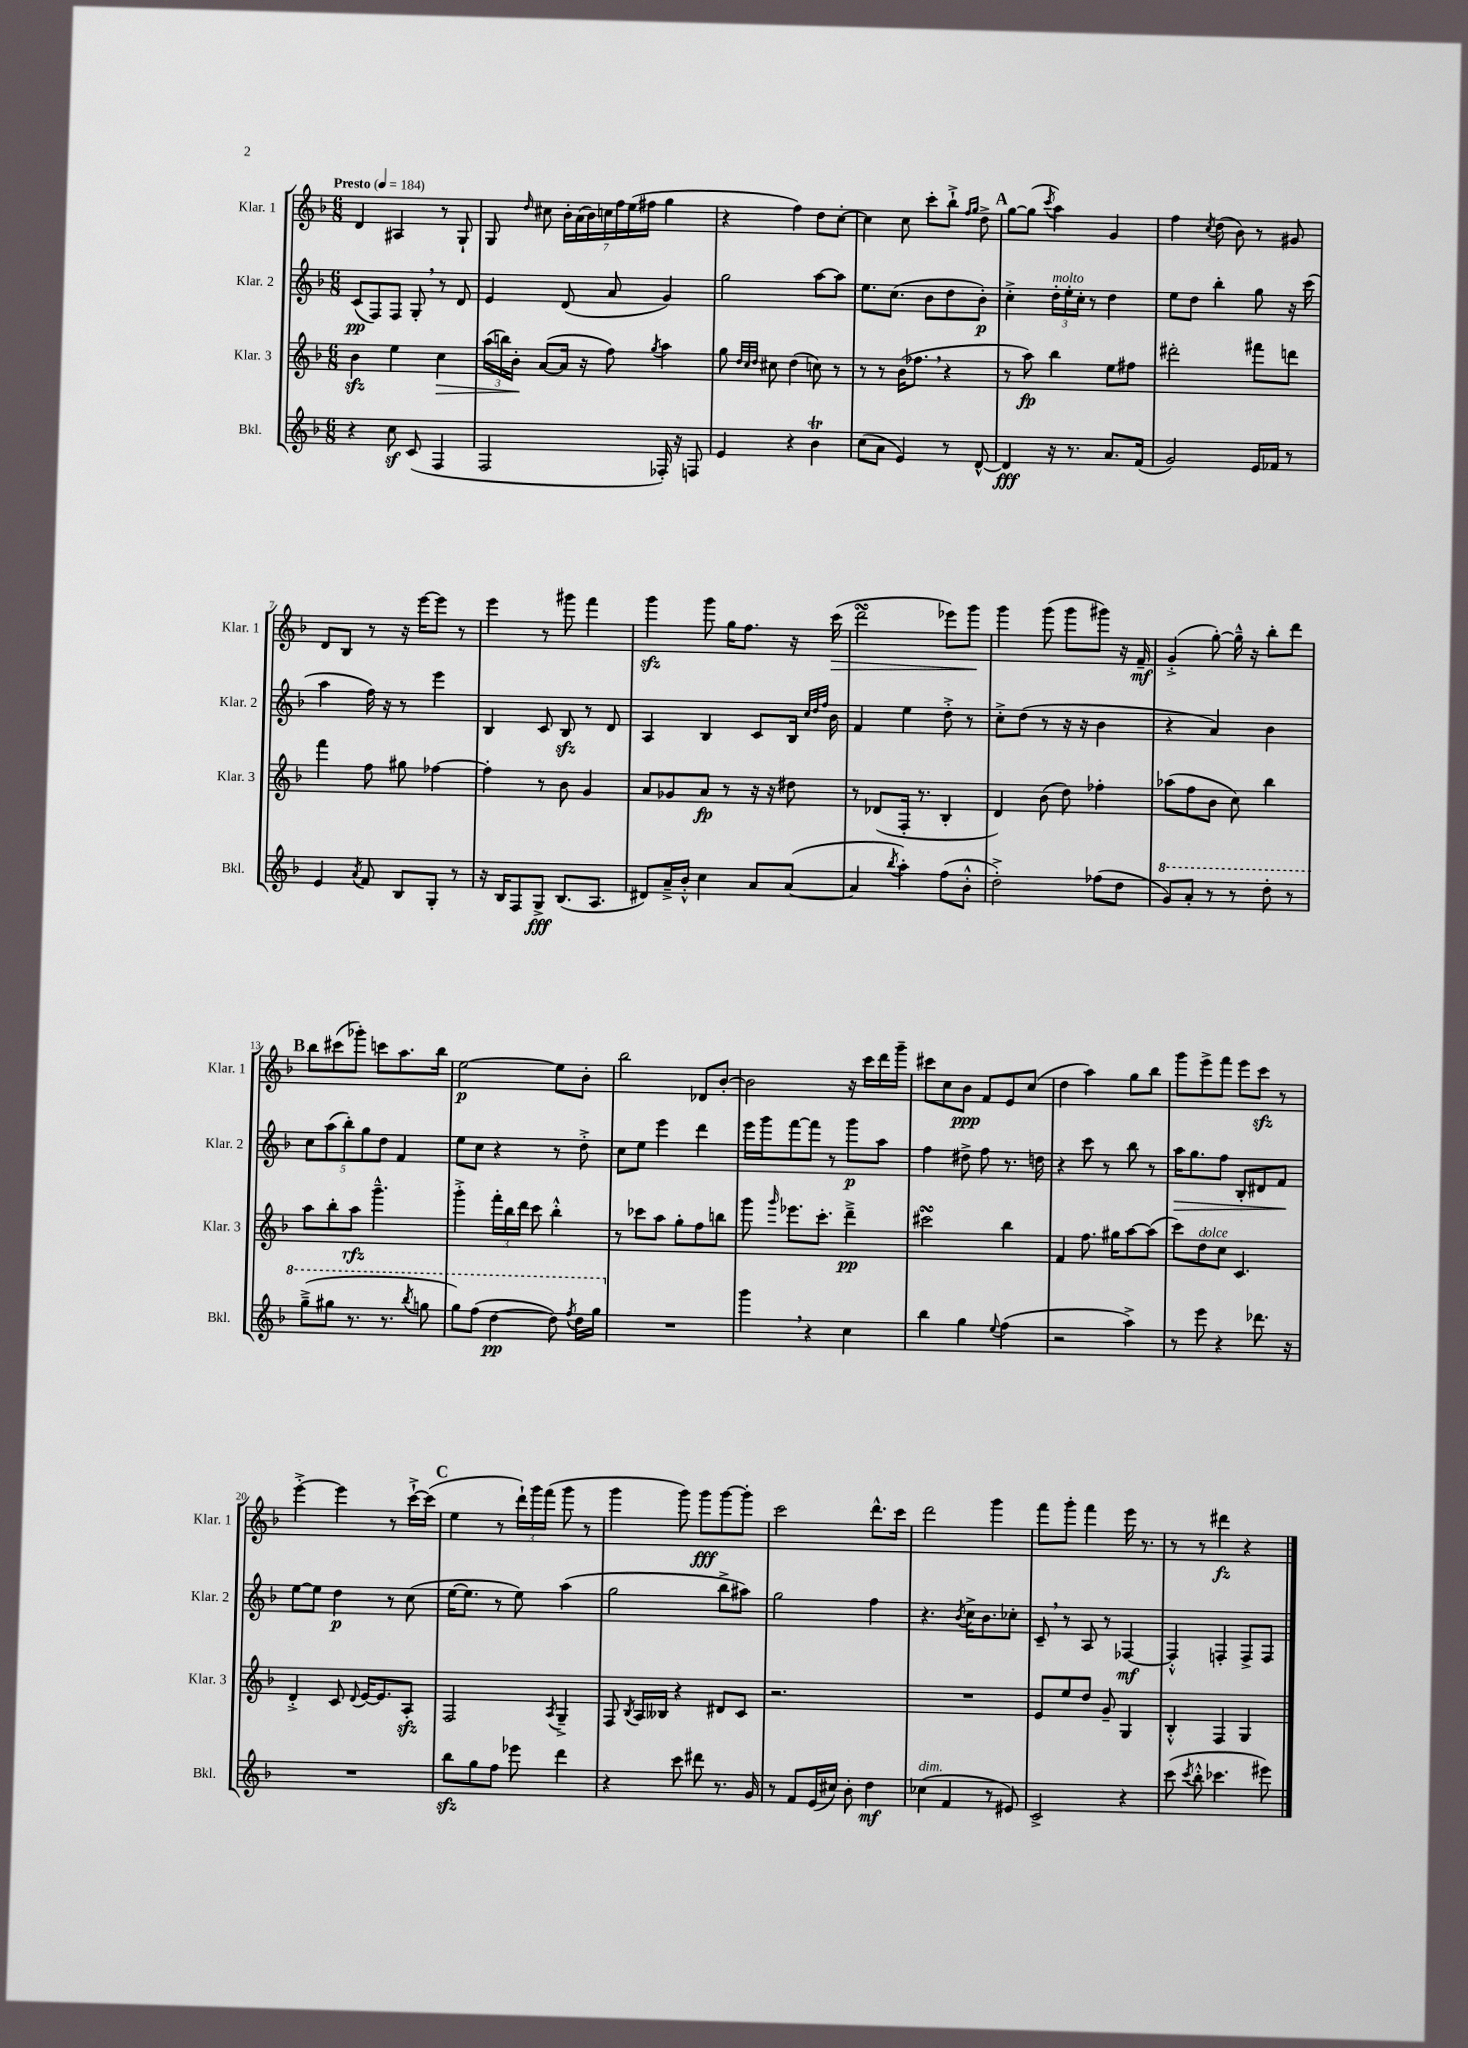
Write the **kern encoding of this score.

**kern	**kern	**kern	**kern
*staff4	*staff3	*staff2	*staff1
*clefG2	*clefG2	*clefG2	*clefG2
*k[b-]	*k[b-]	*k[b-]	*k[b-]
*M6/8	*M6/8	*M6/8	*M6/8
*MM184	*MM184	*MM184	*MM184
4r	4b-	(8c	4d
.	.	8F)	.
8cc	4ee	8F	4A#
(8c	.	8G'	.
4F	4cc	8r	8r
.	.	8d	8G`
=	=	=	=
2F	(24aa	4e	8G
.	24bb)	.	.
.	24b-'	.	.
.	.	.	16qqdd
.	([8a	.	8cc#
.	16a]	(8d	28b-'
.	.	.	(28a
.	16r	.	.
.	.	.	28b-)
.	.	.	28cc
.	8ff)	8a	.
.	.	.	28ff
.	.	.	(28ee
.	.	.	28ff#
.	8qgg	.	.
16F-')	4aa	4g)	4gg
16r	.	.	.
8F	.	.	.
=	=	=	=
4e	8gg	2gg	4r
.	32qqdd	.	.
.	32qqcc	.	.
.	32qqdd	.	.
.	8cc#	.	.
4r	(4dd	.	4ff)
4b-	8cc)	[8aa	8dd
.	8r	8aa]	[8cc'
=	=	=	=
(8cc	8r	8.ee	4cc]
8a	8r	.	.
.	.	(8.cc	.
4e)	(16b-	.	8cc
.	8.ff-	.	.
.	.	8b-	8ccc'
8r	4r	8dd	8bb-`^
.	.	.	16qqff
.	.	.	16qqgg
[8d^^	.	8b-')	8dd^
=	=	=	=
4d]	8r	4cc'^	[8gg
.	8aa)	.	(8gg]
.	.	.	8qccc
16r	4bb-	24dd'	4aa)
.	.	24ee'	.
8.r	.	.	.
.	.	24cc'	.
.	.	8r	.
8.a	8ee	4dd	4g
.	8ff#	.	.
(16f	.	.	.
=	=	=	=
2g)	2ddd#'	8ee	4ff
.	.	8dd	.
.	.	.	8qcc
.	.	4bb-'	(8dd
.	.	.	8b-)
16e	8fff#	8gg	8r
16f-	.	.	.
8r	8ddd	16r	8g#
.	.	(16ccc	.
=	=	=	=
4e	4fff	4aa	8d
.	.	.	8B-
8qa	.	.	.
8f	8ff	16ff)	8r
.	.	16r	.
8B-	8gg#	8r	16r
.	.	.	[16eee
8G'	[4ff-	4eee	8eee]
8r	.	.	8r
=	=	=	=
16r	4ff-']	4B-	4eee
16B-	.	.	.
8F	.	.	.
8G^	8r	8c	8r
(8.B-	8b-	8B-	8ggg#
.	4g	8r	4fff
8.A	.	.	.
.	.	8d	.
=	=	=	=
8d#)	8a	4A	4ggg
16a~^	8g-	.	.
16b-'^^	.	.	.
4cc	8a	4B-	8ggg
.	8r	.	16gg
.	.	.	8.ff
8a	16r	8c	.
.	16r	.	.
([8a	8dd#	16B-	16r
.	.	32qqcc	.
.	.	32qqdd	.
.	.	32qqff	.
.	.	16b-	(16ccc
=	=	=	=
4a]	8r	4f	2ddd
.	(8d-	.	.
8qbb-	.	.	.
4aa')	16F'	4ee	.
.	8.r	.	.
(8ff	4B-'	8dd'^	8eee-)
8b-'^^	.	8r	8ggg
=	=	=	=
2dd'^)	4d)	8cc'^	4ggg
.	.	(8dd	.
.	(8b-	8r	(8ggg
.	8dd)	16r	8ggg
.	.	16r	.
(8ff-	4ff-'	4b-	8ggg#)
8dd	.	.	16r
.	.	.	16f~
=	=	=	=
8gg)	(8aa-	4r	(4g'^
8aa'	8ff	.	.
8r	8b-	4a)	[8gg')
8r	8cc)	.	16gg~^^]
.	.	.	16r
8ddd'	4bb-	4b-	8bb-'
8r	.	.	8ddd
=	=	=	=
(8ggg~^	8aa	10cc	8bb-
.	.	(10aa	.
8ggg#	8bb-'	.	(8ccc#
.	.	10bb-')	.
8.r	8aa	.	8ggg-')
.	.	10gg	.
.	4.ggg~^^	.	8ccc
.	.	10dd	.
8.r	.	.	.
.	.	4f	8.aa
8qbbb-	.	.	.
8ggg	.	.	.
.	.	.	16bb-
=	=	=	=
8ggg)	4ggg'^	8ee	[2ee
(8fff	.	8cc	.
[4ddd	24fff'	4r	.
.	24bb-	.	.
.	24ddd	.	.
.	8ccc	.	.
8ddd])	4bb-'^^	8r	8ee]
8qfff	.	.	.
16ddd	.	8dd'^	8b-'
16ggg	.	.	.
=	=	=	=
2.r	8r	8cc	2bb-
.	8ccc-	8ee	.
.	8aa	4eee	.
.	8gg'	.	.
.	8ff	4ddd	8d-
.	8bb	.	[8b-'
=	=	=	=
4ggg	8ggg	16eee	2b-]
.	.	16ggg	.
.	16qqggg	.	.
.	8.eee-	[8fff	.
4r	.	8fff]	.
.	8.ccc'	.	.
.	.	8r	.
4cc	4ddd~^	8ggg	16r
.	.	.	16ccc
.	.	8aa	16ddd
.	.	.	16ggg~
=	=	=	=
4bb-	2ccc#	4ff	8ccc#
.	.	.	8cc
4gg	.	8dd#^	8b-
.	.	8ff	8f
8qqee	.	.	.
(4ff	4bb-	8.r	8e
.	.	.	(8cc
.	.	16dd	.
=	=	=	=
2r	4f	4r	4dd
.	8.ff	8ccc	4aa)
.	.	8r	.
.	16gg#	.	.
4aa^)	[8aa	8bb-	8gg
.	(8aa]	8r	8bb-
=	=	=	=
8r	8ccc)	16aa	8ggg
.	.	8.gg	.
8eee	8dd	.	8eee^
4r	8cc	8ff	8fff
.	4.c	8B-'	8eee
8.ddd-	.	8d#	8ccc
.	.	8f	8r
16r	.	.	.
=	=	=	=
2.r	4d'^	[8ee	[4eee'^
.	.	8ee]	.
.	8c	4dd	4eee]
.	8qqd	.	.
.	[16e	.	.
.	8.e]	.	.
.	.	8r	8r
.	8A'	(8cc	[16ccc`^
.	.	.	(16ccc]
=	=	=	=
8bb-	2F	[16ee	4ee
.	.	8.ee]	.
8gg	.	.	.
8ff	.	8r	8r
8eee-	.	8ee)	24ddd`)
.	.	.	24ggg
.	.	.	(24fff
.	8qA	.	.
4ddd	4G~^	(4aa	8ggg
.	.	.	8r
=	=	=	=
4r	8F	2gg	4ggg
.	8qB-	.	.
.	16A	.	.
.	16B--	.	.
8ccc	4r	.	8ggg)
8ddd#	.	.	8ggg
8.r	8d#	8bb-^	[8ggg
.	8c	8aa#)	8ggg']
16g	.	.	.
=	=	=	=
8r	2.r	2gg	2ccc
8f	.	.	.
(16e	.	.	.
16cc#)	.	.	.
8b-'	.	.	.
4dd	.	4ff	8.ddd^^
.	.	.	16ccc
=	=	=	=
(4cc-	2.r	4.r	2ddd
4f	.	.	.
.	.	8qb-	.
.	.	16cc^	.
.	.	8.b-	.
8r	.	.	4ggg
8e#)	.	8cc-'	.
=	=	=	=
2c^	8e	8c~	8fff
.	8ee	8r	8ggg'
.	8dd	8A	4fff
.	8g~	8r	.
4r	4G	[4F-	16eee
.	.	.	8.r
=	=	=	=
(8ccc	4B-'^^	4F-'^^]	8r
8qccc	.	.	.
8bb-'^^	.	.	8r
4.ccc-	4F	4F'	4ddd#
.	4G	8F^	4r
8eee#)	.	8F	.
==	==	==	==
*-	*-	*-	*-
